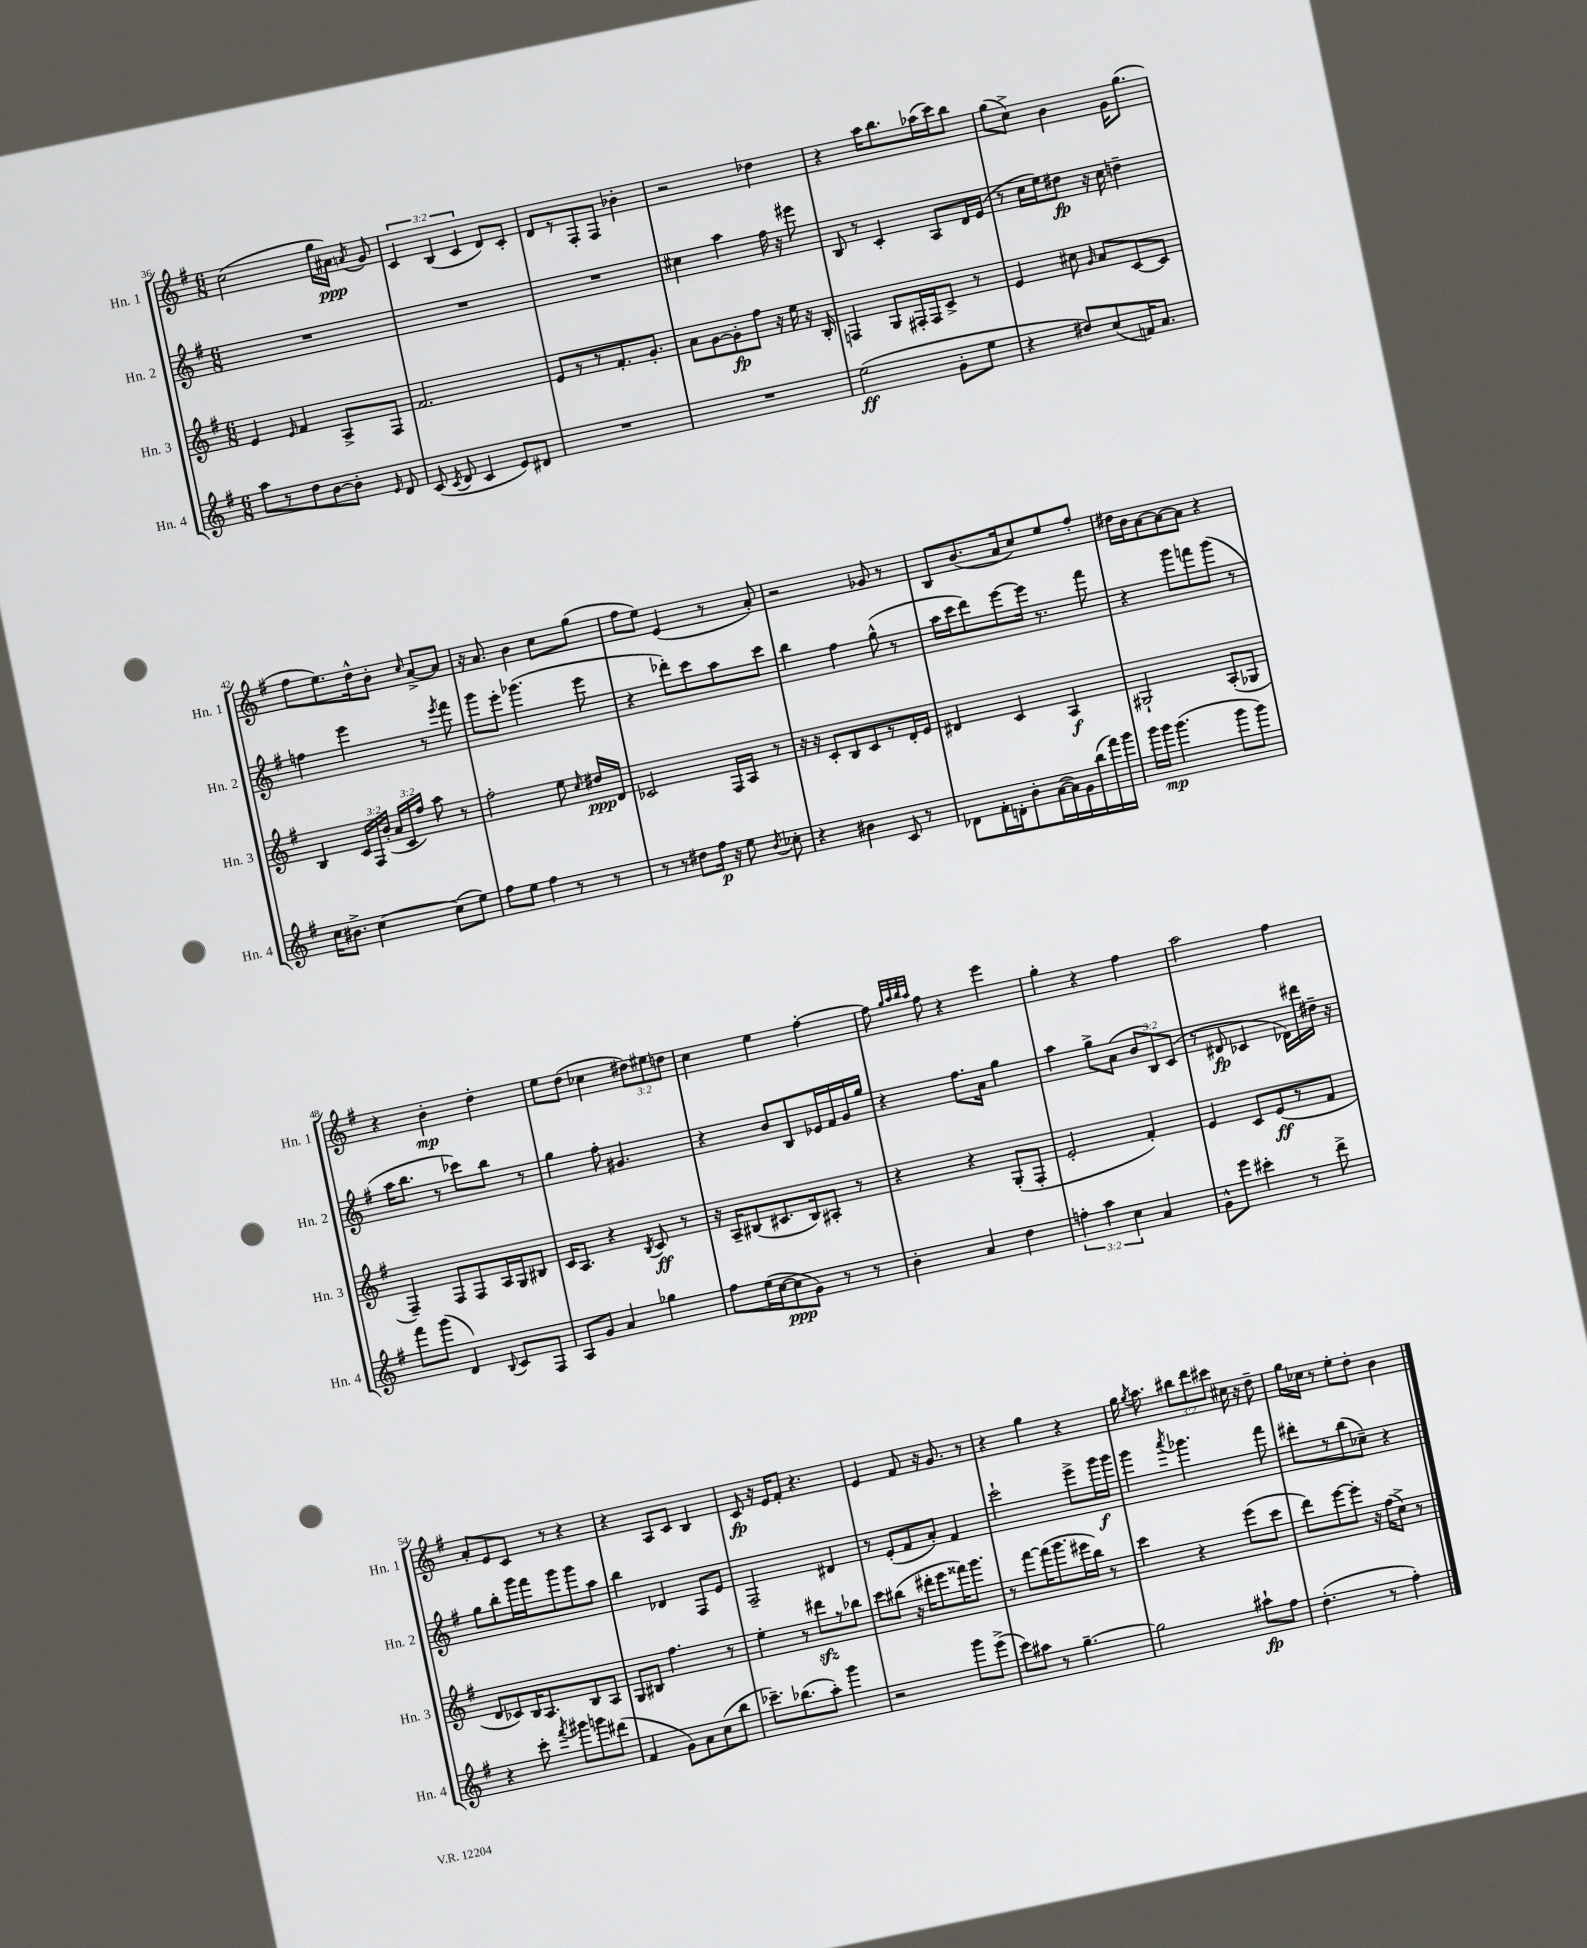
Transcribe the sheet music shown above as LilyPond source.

<<
\new StaffGroup <<
\new Staff = "s0" \with { instrumentName = "Hn. 1" shortInstrumentName = "Hn. 1" } {
    \clef treble \key g \major \numericTimeSignature \time 6/8 \override Staff.TupletNumber.text = #tuplet-number::calc-fraction-text
    \autoBeamOff c''2( g''16[ ais'16]\ppp) \acciaccatura { a'8 } g'8 |
    \tuplet 3/2 { c'4 b4( c'4 } d'8[) c'8]-. |
    d'8[ r8 fis8-. fis8] bes'4-. |
    r2 des''4 |
    r4 a''16[ b''8. aes''16( c'''16) b''8] |
    g''8[( c''8]->) b'4 g'16[ g''8.]( |
    fis''8[ e''8.) d''16-^ b'8]-. \grace { c''16 } a'8[~-> a'8] |
    r16 a'8. b'4 c''8[ g''8]( |
    fis''8[ e''8]) e'4( r8 a'8-.) |
    r2 ges'8 r8 |
    b8[ b'8.( a'16 c''8) e''8 fis''8]-. |
    dis''16[ b'16 a'8~ a'8~ a'8] r4 |
    r4 b'4-.\mp d''4-. |
    e''8[ d''8]( ces''4 \tuplet 3/2 { dis''8[) eis''8 d''8] } |
    c''4 e''4 fis''4~-. |
    fis''8 \grace { g''32[ a''32 b''32 a''32] } fis''8 r4 e'''4 |
    g''4-. r4 fis''4 |
    a''2 fis''4 |
    a'8[-. e'8 c'8] r8 r4 |
    r4 a8[ c'8] b4 |
    c'8\fp r16 e'16[ fis'8]-. r4. |
    e'4 fis'8 r16 g'8. r8 |
    r4 g''4 r4 |
    g''16 \acciaccatura { g''8 } a''8. \tuplet 3/2 { bis''8[ d'''8 cis'''8] } cis''16 r16 d''8-- |
    g''16[ ces''16] r8 e''8[-. d''8]-. b'4 \bar "|." |
}
\new Staff = "s1" \with { instrumentName = "Hn. 2" shortInstrumentName = "Hn. 2" } {
    \clef treble \key g \major \numericTimeSignature \time 6/8 \override Staff.TupletNumber.text = #tuplet-number::calc-fraction-text
    \autoBeamOff R2. |
    R2. |
    R2. |
    cis''4 a''4 fis''16 r16 eis'''8 |
    b8 r8 c'4-. a8[ d'16 e'16]( |
    r8 c''16[ e''16) dis''8]\fp r16 c''16 d''4-- |
    f''4 e'''4 r8 \acciaccatura { e'''8 } fis'''8 |
    g'''8[ e'''8]-. ges'''4.( e'''8 |
    r4 des'''8[-.) c'''8 a''8 c'''8] |
    b''4 fis''4 g''8-^( r8 |
    a''16[ c'''16 d'''8) e'''8~ e'''16] r8. fis'''8 |
    r4 g'''8[ f'''8 g'''8]( r8 |
    a''16[ b''8.] r8 ces'''8[) b''8] r8 |
    g''4 fis''8-. gis'4. |
    r4 b'8[ b8 ees'16 fis'16 g'16 g''16] |
    r4 fis''8.[ a'16] g''4 |
    a''4 g''8[-> a'8]( \tuplet 3/2 { b'8[ b8) c'8]( } |
    r8 dis'8\fp ces'4 des'16[) dis'''16 dis''16]-- r16 |
    g''8[ b''8-. g'''16 fis'''16 g'''8 g'''8 a''8] |
    b''4 des'4 fis8[ e'8] |
    fis2-- dis'4 |
    r8 e'8[-.( fis'8 a'8]-.) fis'4 |
    c'''2-! e'''8[-> g'''16\f g'''16] |
    g'''4 \acciaccatura { a'''8 } ges'''4. fis'''8 |
    dis'''8[-. r8 b''8( ces''8]--) r4 \bar "|." |
}
\new Staff = "s2" \with { instrumentName = "Hn. 3" shortInstrumentName = "Hn. 3" } {
    \clef treble \key g \major \numericTimeSignature \time 6/8 \override Staff.TupletNumber.text = #tuplet-number::calc-fraction-text
    \autoBeamOff e'4 \grace { e'16 } fis'4 a8[-> fis8] |
    fis'2. |
    e'8[ r8 r8 fis'8.-. g'8.]-. |
    a'8[ g'8~ g'8-.\fp fis''8] r16 e''16 r16 b16-. |
    f4 g8[ fis16-. fis16 c'8]-> r8 |
    e'4 cis''8 \grace { g'16 } a'8[ c'8~ c'8] |
    b4 \tuplet 3/2 { c'16[ fis16 b'16]-.( } \tuplet 3/2 { a'16[ c'16 fis''16]) } a''8 r8 |
    fis''2-. e''8 \grace { c''16 } dis''16[\ppp d'16] |
    ces'2 fis16[ a16] r8 |
    r16 r16 c'8[-. b8 c'8 r8 d'16-. e'16] |
    dis'4 c'4 a4\f |
    gis2-! a8[-.( ges8] |
    fis4--) fis8[ fis8 a16 g16 bis8] |
    c'16[ a8.] r4 \acciaccatura { b8 } c'8\ff r8 |
    r16 a16[-- bis8( cis'8. bis16) ais8]-. r8 |
    r4 r4 g8[-.( fis8]-. |
    e'2-. fis'4-.) |
    e'4 c'8[ e'8\ff( r8 fis'8] |
    d'8[ ces'8) b16 a8. b8 a8] |
    g8[ bis8] fis''4. r8 |
    e''4-. r8 dis'''8[\sfz r8 bes''8] |
    c'''8[ bis''8]( r16 dis'''16[-. e'''8 fisis'''16) g'''8.] |
    r8 fis'''8[~ fis'''16( g'''8. eis'''16 b''16]) r8 |
    c'''4 r4 e'''8[( c'''8] |
    d'''8[) e'''8~ e'''8]-. r16 fis''16[( c''8]->) r8 \bar "|." |
}
\new Staff = "s3" \with { instrumentName = "Hn. 4" shortInstrumentName = "Hn. 4" } {
    \clef treble \key g \major \numericTimeSignature \time 6/8 \override Staff.TupletNumber.text = #tuplet-number::calc-fraction-text
    \autoBeamOff a''8[ r8 d''8 b'8~ b'8]-. \grace { e'16 } d'8 |
    c'8( \acciaccatura { c'8 } d'8 c'4 e'8[) dis'8] |
    R2. |
    R2. |
    e''2\ff( g'8[-. e''8] |
    r4 dis''8[) c''8( f'16) a'8.] |
    c''16[ bis'8.]-> c''4~ c''8[( e''8]) |
    fis''8[ e''8] fis''4 r8 r8 |
    r8 r8 dis''8[ fis''16]\p r16 e''8 \acciaccatura { b'8 } ces''8-. |
    r4 bis'4 c'8 r8 |
    des'8[ fis'16-. d'16-. b'8-. a'16~( a'16) g'16 b''16( fis'''16) g'''16] |
    g'''16[ g'''16]\mp g'''4.( g'''8[ g'''8]) |
    fis'''8[ g'''8]( d'4) \appoggiatura { b8 } c'8[ fis8] |
    a8[ g'8] a'4 ges''4 |
    fis''8[ e''16( c''16~ c''8\ppp g'8]) r8 r8 |
    b'4-. a'4 d''4 |
    \tuplet 3/2 { f''4-. a''4 c''4 } a'4 |
    g'8[-^ e'''8] cis'''4-. r8 d'''8-> |
    r4 c'''8-. \acciaccatura { fis'''8 } gis'''8[ g'''8 dis'''8]( |
    fis'4 g'8[) a'8 c''8( b''8] |
    ces'''8.[--) bes''8.( a''8]-.) g'''4 |
    r2 g'''8[ e'''8]->( |
    c'''8[) ais''8] r8 g''4.~-- |
    g''2 ais''8[-!\fp fis''8] |
    d''4.-.( r8 fis''4-.) \bar "|." |
}
>>
>>
\layout { \context { \Score currentBarNumber = #36 } }
